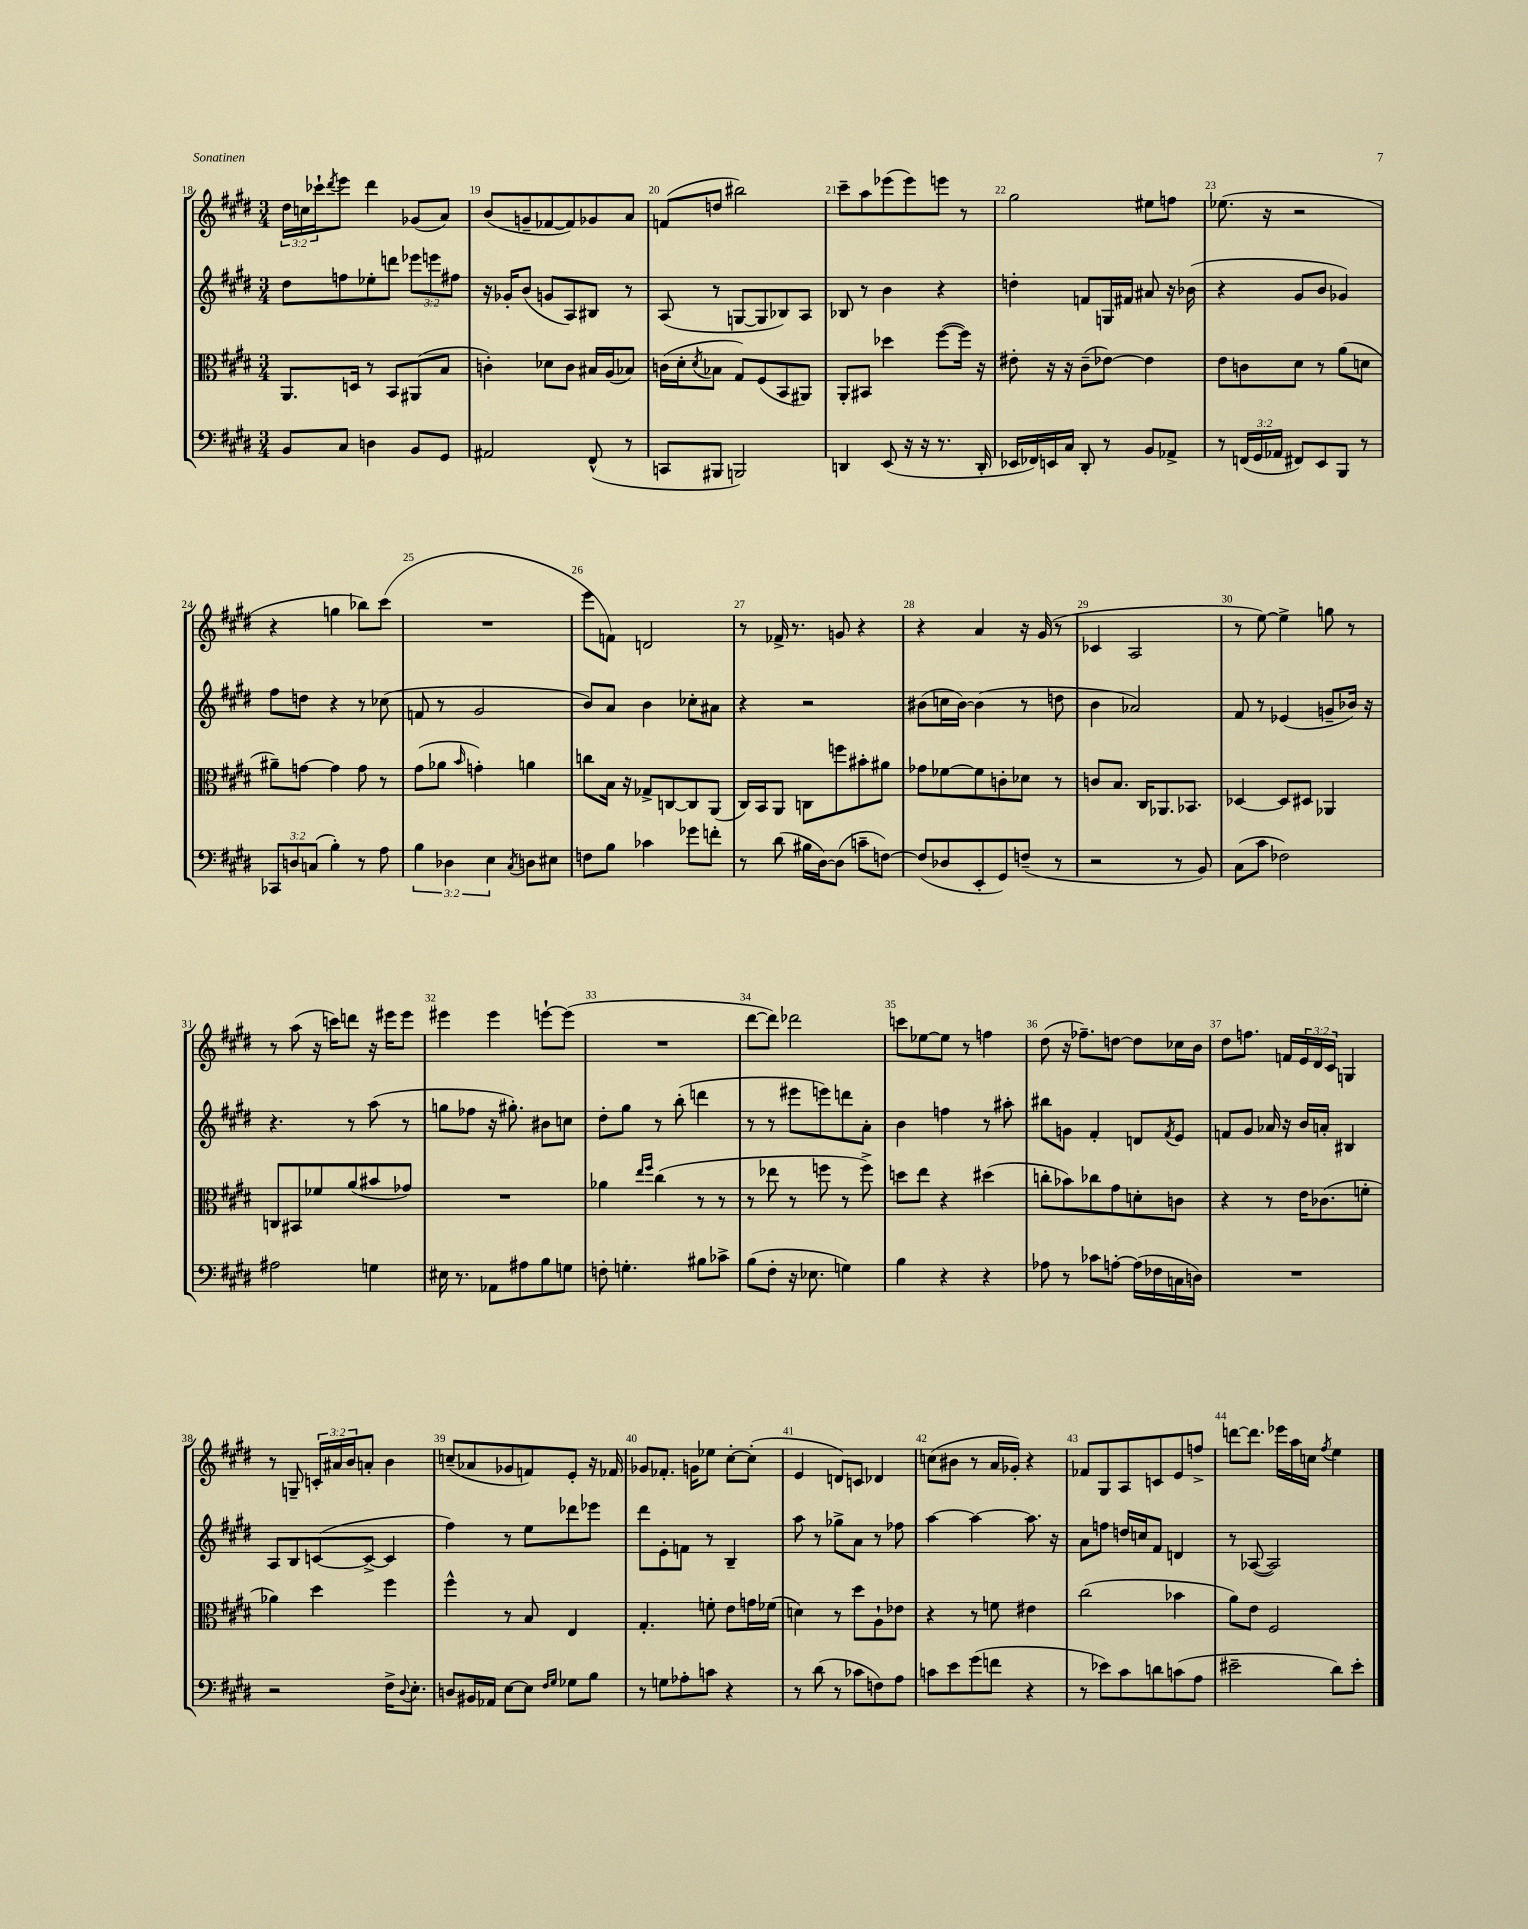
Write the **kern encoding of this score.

**kern	**kern	**kern	**kern
*part4	*part3	*part2	*part1
*staff4	*staff3	*staff2	*staff1
*clefF4	*clefC3	*clefG2	*clefG2
*k[f#c#g#d#]	*k[f#c#g#d#]	*k[f#c#g#d#]	*k[f#c#g#d#]
*M3/4	*M3/4	*M3/4	*M3/4
=18	=18	=18	=18
8BB/L	8.AA/L	8dd#\L	24dd#\LL
.	.	.	24ccn\
.	.	.	24ccc-X`\J
.	.	.	8qddd#/
8C#/J	.	8ffn\	8eee\J
.	16Dn/Jk	.	.
4Dn\	8r	8ee-X'\	4ddd#\
.	8BB/L	8dddn\J	.
8BB/L	(8AA#X/	12eee-X\L	(8g-X/L
.	.	12eeen\	.
8GG#/J	8B/J	.	8a/J)
.	.	12ff#X\J	.
=19	=19	=19	=19
2AA#X/	4cn'\)	16r	(8b/L
.	.	16g-X'/KL	.
.	.	(8b/J	8gn~/
.	8d-X\L	8gn/L	[8f-X/
.	8c\J	8A/)	8f-/])
(8FF#^^/	16B#X/LL	8B#X/J	8g-X/
.	(16A/J	.	.
8r	8B-X/J)	8r	8a/J
=20	=20	=20	=20
8CCn/L	(16cn\LL	(8A/	(8fn/L
.	16d#'\J	.	.
.	8qd#/	.	.
8BBB#X/J	8B-X\J	8r	8ddn/J
2BBBn/)	8G#/L)	[8Gn/L	2bb#X\)
.	(8F#/	8G/]	.
.	8BB/	8B-X/)	.
.	8AA#X/J)	8A/J	.
=21	=21	=21	=21
4DDn/	8AA'/L	8B-X/	8ccc#~\L
.	8BB#X/J	8r	8aa\
(8EE/	4dd-X\	4b\	(8eee-X\
16r	.	.	8eee-\)
16r	.	.	.
8.r	([8ff#\L	4r	8eeen\J
.	16ff#\Jk])	.	8r
16DD'/	16r	.	.
=22	=22	=22	=22
16EE-X/LL	8e#X'\	4ddn'\	2gg#\
16FF-X/)	.	.	.
16EEn/	16r	.	.
16C#/JJ	16r	.	.
8DD#'/	(8c#~\L	8fn/L	.
8r	[8e-X\J)	16Gn/L	.
.	.	16f#X/JJ	.
8BB/L	4e-\]	8a#X/	8ee#X\L
8AA-X^/J	.	16r	8ffn\J
.	.	(16b-X\	.
=23	=23	=23	=23
8r	8e\L	4r	(8.ee-X\
(24FFn/LL	8cn\	.	.
24GG#/	.	.	.
.	.	.	16r
24AA-X/JJ	.	.	.
8FF#X/L)	8d#\J	8g#/L	2r
8EE/	8r	8b/J	.
8BBB/J	(8a\L	4g-X/)	.
8r	8dn\J	.	.
!!LO:LB:g=z
=24	=24	=24	=24
12CC-X/L	8a#X~\L)	8ff#\L	4r
12Dn/	.	.	.
.	[8gn\J	8ddn\J	.
(12Cn/J	.	.	.
4B'\)	4g\]	4r	4ggn\
8r	8g\	8r	8bb-X\L)
8A\	8r	(8cc-X\	(8ccc#\J
=25	=25	=25	=25
6B\	(8g#\L	8fn/	2.r
.	8a-X\J	8r	.
6D-X\	.	.	.
.	16qqb/	.	.
.	4gn'\)	2g#/	.
6E\	.	.	.
8qC#/	.	.	.
8Dn\L	4an\	.	.
8E#X\J	.	.	.
=26	=26	=26	=26
8Fn\L	8ccn\L	8b/L)	8eee\L
8B\J	16B\Jk	8a/J	8fn\J)
.	16r	.	.
4c-X\	8G-X^/L	4b\	2dn/
.	[8Cn/	.	.
8g-X\L	8C/]	8cc-X'\L	.
8fn'\J	(8AA/J	8a#X\J	.
=27	=27	=27	=27
8r	16C#/LL)	4r	8r
.	16BB/J	.	.
(8d#\	8AA/J	.	16f-X^/
.	.	.	8.r
16B#X\LL	8Cn\L	2r	.
[16D#\J)	.	.	.
(8D#\J]	8ffn\	.	8gn/
8cn~\L	8b#X'\	.	4r
[8Fn\J)	8a#X\J	.	.
=28	=28	=28	=28
(8F/L]	8g-X\L	(8b#X\L	4r
8D-X/	[8f-X\	16ccn\L	.
.	.	[16b#\JJ)	.
8EE'/	8f-\]	(4b#\]	4a/
8GG#/)	8cn'\	.	.
(8Fn~/J	8d-X\J	8r	16r
.	.	.	(16g#/
8r	8r	8ddn\	8r
=29	=29	=29	=29
2r	8cn/L	4b\	4c-X/
.	8.B/J	.	.
.	.	2a-X/)	2A/
.	16C#/KL	.	.
.	8.AA-X/	.	.
8r	.	.	.
.	8.BB-X/J	.	.
8BB/)	.	.	.
=30	=30	=30	=30
(8C#\L	[4D-X/	8f#/	8r
8c#\J	.	8r	[8ee\)
2F-X\)	8D-/L]	(4e-X/	4ee^\]
.	8D#X/J	.	.
.	4AA-X/	8gn~/L	8ggn\
.	.	16b-X/Jk)	8r
.	.	16r	.
!!LO:LB:g=z
=31	=31	=31	=31
2A#X\	8Cn/L	4.r	8r
.	8BB#X/	.	(8aa\
.	8f-X/	.	16r
.	.	.	16cccn\KL)
.	(8a/	8r	8dddn\J
4Gn\	8b#X/	(8aa\	16r
.	.	.	16eee#X\KL
.	8g-X/J)	8r	8eee#\J
=32	=32	=32	=32
16E#X\	2.r	8ggn\L	4eee#X\
8.r	.	.	.
.	.	8ff-X\J	.
8AA-X\L	.	16r	4eee#\
.	.	8.gg#X'\)	.
8A#X\	.	.	.
8B\	.	8b#X\L	[8eeen`\L
8Gn\J	.	8ccn\J	(8eee\J]
=33	=33	=33	=33
8Fn'\	4a-X\	8dd#'\L	2.r
4.Gn'\	.	8gg#\J	.
.	16qqee/LL	.	.
.	16qqff#/JJ	.	.
.	(4cc#\	8r	.
.	.	(8bb'\	.
8B#X\L	8r	4dddn\	.
8c-X^\J	8r	.	.
=34	=34	=34	=34
(8B\L	8r	8r	[8ddd#\L
8F#'\J	8ee-X\	8r	8ddd#\J])
16r	8r	8eee#X\L	2ddd-X\
8.E-X\	.	.	.
.	8ffn\	8eeen\)	.
4Gn\)	8r	8dddn\	.
.	8ff^\)	8a'\J	.
=35	=35	=35	=35
4B\	8ddn\L	4b\	8cccn\L
.	8ee\J	.	[8ee-X\
4r	4r	4ffn\	8ee-\J]
.	.	.	8r
4r	(4dd#X\	8r	4ffn\
.	.	8aa#X'\	.
=36	=36	=36	=36
8A-X\	8ccn'\L	8bb#X\L	(8dd#\
8r	8b-X\)	8gn\J	16r
.	.	.	8.ff-X~\L)
8c-X\L	8cc-X\	4f#'/	.
[8An'\J	8g#\	.	[8ddn\J
(16A\LL]	8dn'\	8dn/L	8dd\L]
16F-X\	.	.	.
.	.	8qf#/	.
16Cn\	8cn\J	8e/J	16cc-X\L
16Dn\JJ)	.	.	16b\JJ
=37	=37	=37	=37
2.r	4r	8fn/L	8dd#\L
.	.	8g#/J	8.ffn\J
.	8r	16a-X/	.
.	.	16r	16fn/LL
.	16e\KL	16b/LL	24e/
.	.	.	24d#/
.	(8.c-X\	16an'/JJ	.
.	.	.	24c#/JJ
.	.	4B#X/	4Gn/
.	8fn'\J	.	.
!!LO:LB:g=z
=38	=38	=38	=38
2r	4a-X\)	8A/L	8r
.	.	8B/	8Gn~/
.	4dd#\	([8cn/	24cn'/LL
.	.	.	24a#X/
.	.	.	24b/J
.	.	8c^/J_	8an'/J
16F#^\KL	4ff#\	4c/]	4b\
8qqD#/	.	.	.
8.E'\J	.	.	.
=39	=39	=39	=39
8Dn/L	4ff#^^\	4ff#\)	(8ccn~/L
16BB#X/L	.	.	8a-X/
16AA-X/JJ	.	.	.
[8E\L	8r	8r	8g-X/
8E\J]	8B/	8ee\L	8fn/)
16qqF#/LL	.	.	.
16qqG#/JJ	.	.	.
8G-X\L	4E/	8ddd-X\	8e'/J
8B\J	.	8eee-X\J	16r
.	.	.	16f-X/
=40	=40	=40	=40
8r	4.G#'/	8ddd#\L	8g-X/L
8Gn\L	.	8e'\	8.f-X'/J
8A-X'\	.	8fn\J	.
.	.	.	16gn\KL
8cn\J	8fn'\	8r	8ee-X\J
4r	8e\L	4B~/	[8cc#'\L
.	16gn\L	.	(8cc#'\J]
.	(16f-X\JJ	.	.
=41	=41	=41	=41
8r	4dn\)	8aa\	4e/
(8d#\	.	8r	.
8r	8r	8gg-X^\L	8dn/L)
8c-X\L	8dd#\L	8a\J	8cn/J
8Fn\)	8A`\	8r	4d-X/
8A\J	8e-X\J	8ff-X\	.
=42	=42	=42	=42
8cn\L	4r	[4aa\	(8ccn\L
8e\	.	.	8b#X\J
(8g#\	8r	4aa\_	8r
8fn\J	8fn\	.	16a/LL
.	.	.	16g-X'/JJ)
4r	4e#X\	8.aa\]	4r
.	.	16r	.
=43	=43	=43	=43
8r	(2cc#\	8a\L	8f-X/L
8e-X\L)	.	8ffn\J	8G#/
8c#\	.	16ddn/LL	8A/
.	.	16ccn/J	.
8dn\	.	8f#/J	8cn/
(8cn\	4b-X\	4dn/	8e/
8A\J	.	.	8ffn^/J
=44	=44	=44	=44
2e#X~\	8a\L)	8r	[8dddn\L
.	8e\J	([8A-X/	8.ddd\J]
.	2F#/	2A-/])	.
.	.	.	16eee-X\LL
.	.	.	16aa\
.	.	.	16ccn\JJ
.	.	.	8qff#/
8d#\L)	.	.	4ee\
8e#'\J	.	.	.
==	==	==	==
*-	*-	*-	*-
